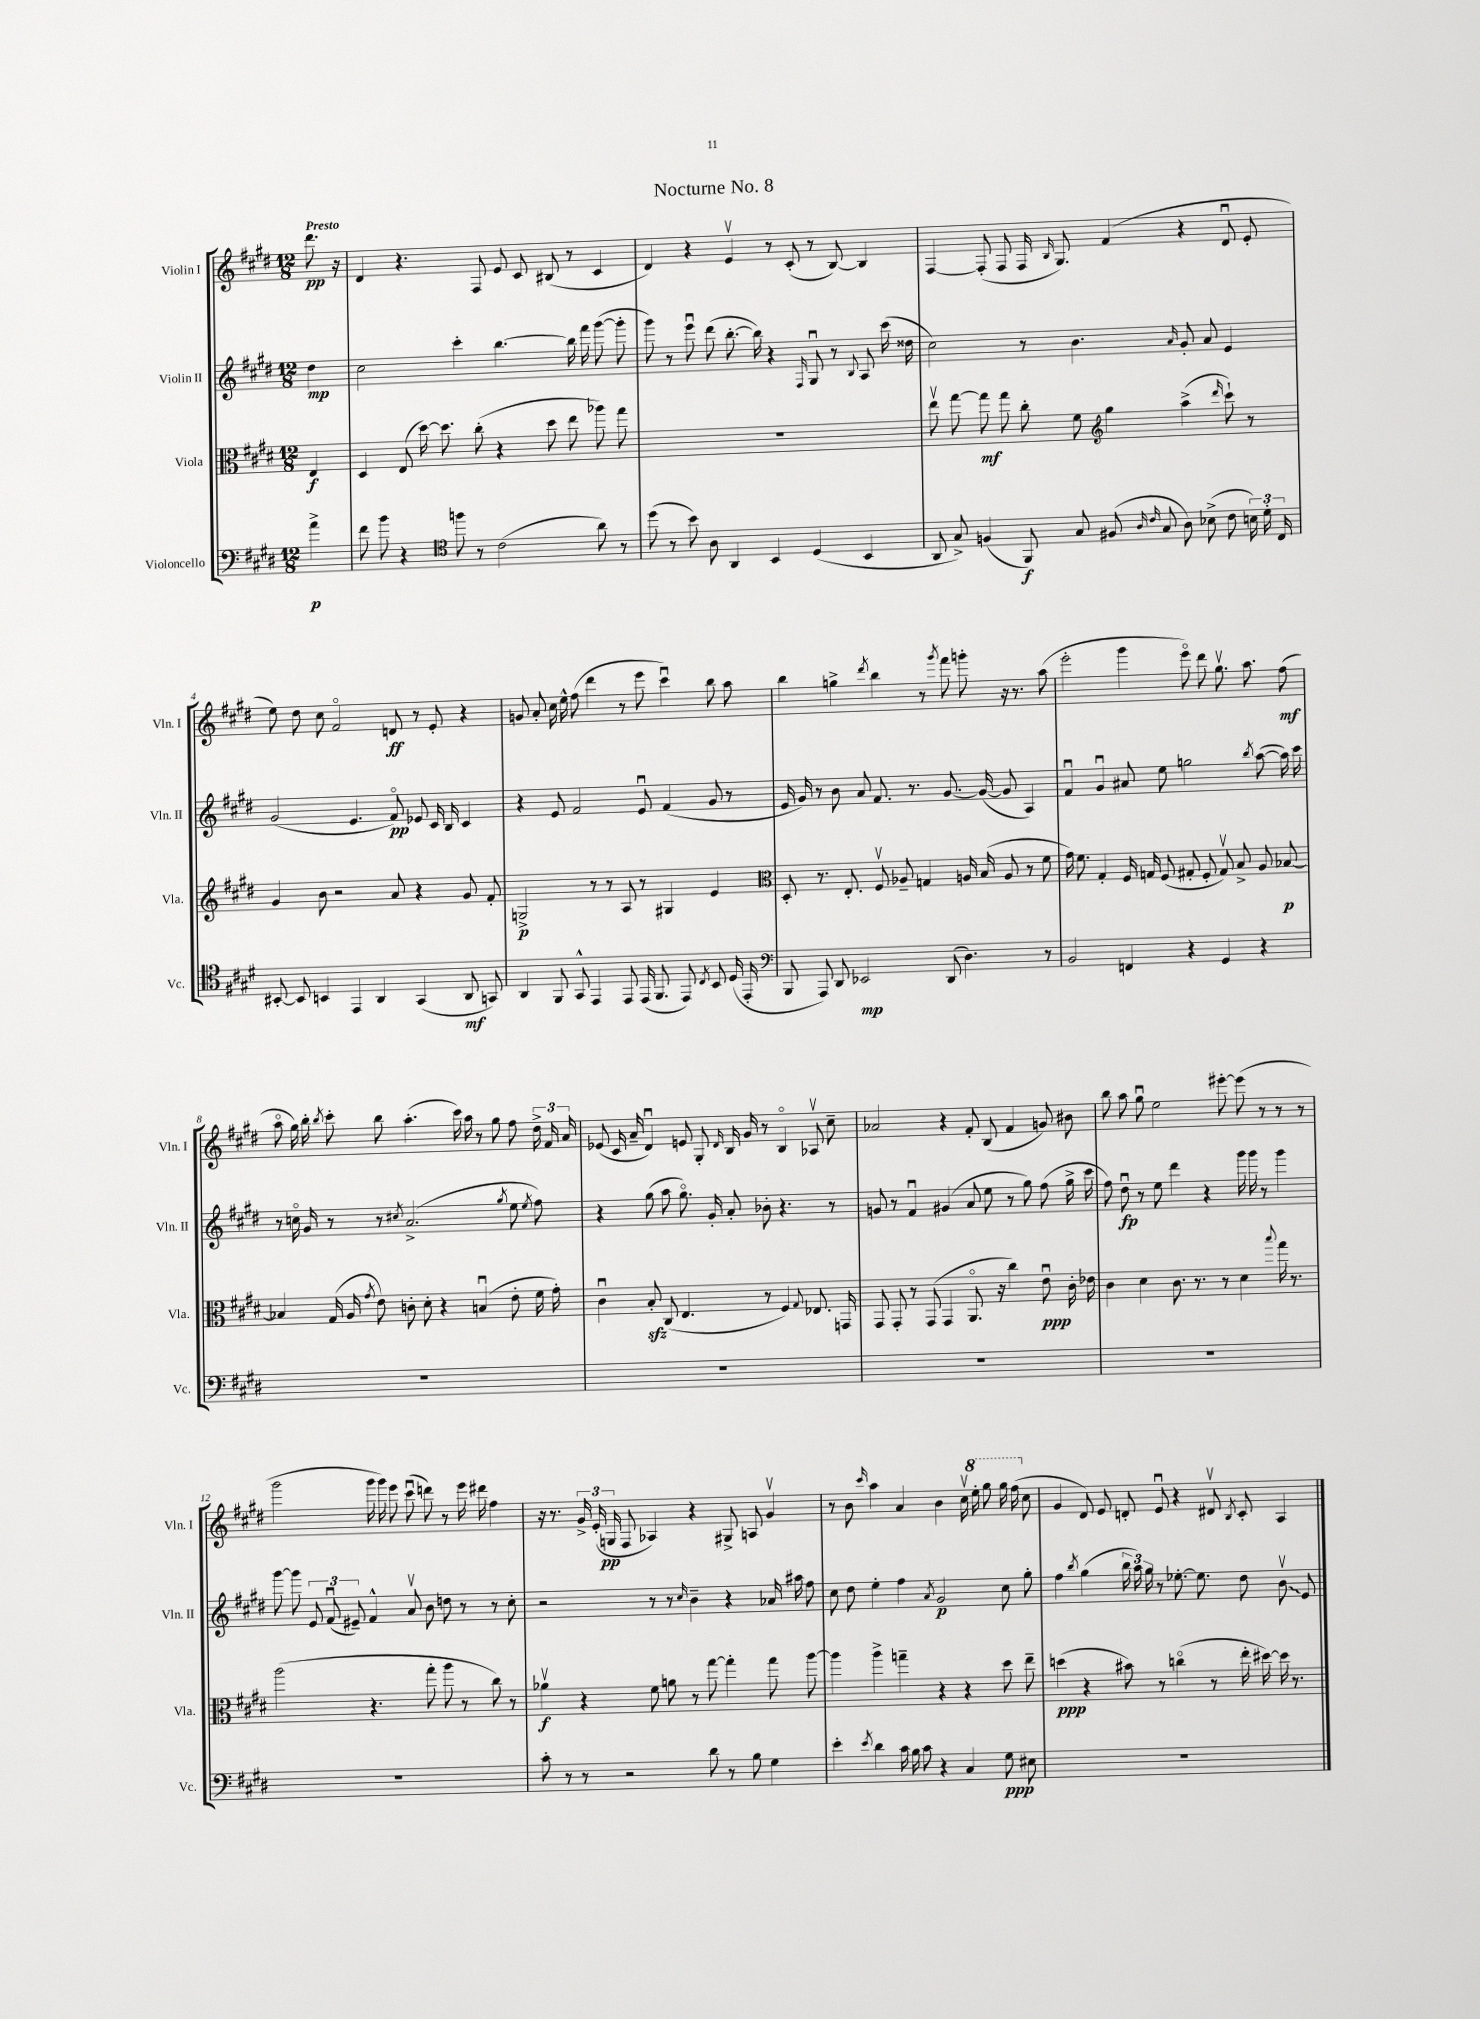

**kern	**kern	**kern	**kern
*staff4	*staff3	*staff2	*staff1
*clefF4	*clefC3	*clefG2	*clefG2
*k[f#c#g#d#]	*k[f#c#g#d#]	*k[f#c#g#d#]	*k[f#c#g#d#]
*M12/8	*M12/8	*M12/8	*M12/8
4a^\	4E/	4dd#\	8.ddd#\
.	.	.	16r
=	=	=	=
8f#\	4D#/	2cc#\	4d#/
8b\	.	.	.
4r	(8E/	.	4.r
.	[16dd#\)	.	.
.	8.dd#\]	.	.
*clefC4	*	*	*
8ff\	.	4ccc#'\	.
8r	(8cc#'\	.	8F#/
(2c#\	4r	[4.bb\	8e/
.	.	.	8c#/
.	8dd#\	.	(8B#/
.	8ee\	16bb\]	8r
.	.	16fff#\	.
8a\)	8aa-\)	([8ggg#\	4c#/
8r	8gg#\	8ggg#'\]	.
=	=	=	=
(8dd#\	1.r	8ggg#\)	4d#/)
8r	.	8r	.
8b\)	.	8eeeu\	4r
8A\	.	(8ddd#\	.
4AA/	.	[8.bb'\	4ev/
.	.	16bb\])	.
4BB/	.	4r	8r
.	.	.	(8c#'/
.	.	16qqF#/	.
(4D#/	.	8G#u/	8r
.	.	8r	[8B/)
.	.	8qqB/	.
4BB/	.	8A/	4B/]
.	.	(16ccc#\	.
.	.	16dd##\	.
=	=	=	=
8AA/	8eev\	2cc#\)	[4F#/
8G#^/)	[8gg#\	.	.
(4F/	8gg#\]	.	(8F#'/]
.	8gg#\	.	8F#/
8FF#/)	8cc#'\	8r	16F#/
.	.	.	16qqB/
.	.	.	8.G#/)
8G#/	8f#\	4.b\	.
*	*clefG2	*	*
(8F#/	4gg#\	.	(4f#/
16qqA/	.	.	.
16qqc#/	.	.	.
8G#/	.	.	.
.	.	16qqa/	.
8A\)	(4aa^\	8g#'/	4r
(8B-^\	.	8a/	.
.	16qqddd#/	.	.
8c#\	8ccc#`\)	4e/	8d#u/
24B\)	8r	.	8e'/
24d#'\	.	.	.
24C#/	.	.	.
=	=	=	=
[8BB#'/	4g#/	(2g#/	8ee\)
8BB#/]	.	.	8dd#\
4BB/	8b\	.	8cc#\
.	2r	.	2f#o/
4EE/	.	4.e/	.
4AA/	.	.	.
.	8a/	8f#o/)	8d/
(4GG#/	4r	8e-/	8r
.	.	16c#/	8e'/
.	.	16B/	.
8AA/	8g#/	4c#/	4r
8GG/)	8f#'/	.	.
=	=	=	=
4AA/	2G^/	4r	8g/
.	.	.	8a'/
8FF#/	.	8e/	16cc#\
.	.	.	16ee^^\
8GG#^^/	.	2f#/	(8ff#\
4EE/	8r	.	4ddd#\
.	8r	.	.
8EE/	8A/	.	8r
(16EE/	8r	8eu/	8eee\
8.FF#/	.	.	.
.	4G#/	(4f#/	4ccc#u\)
8EE/)	.	.	.
8qC#/	.	.	.
8BB/	4e/	8g#/	8bb\
(16D#/	.	8r	8aa\
16EE'/	.	.	.
=	=	=	=
*clefF4	*clefC3	*	*
8BBB/	8D#'/	16e/	4bb\
.	.	16g#/)	.
8AAA/)	8.r	8r	.
8DD#/	.	8b\	4gg^\
.	8.E'/	.	.
2EE-/	.	8a/	.
.	.	.	8qddd#/
.	8F#v/	8.f#/	4bb\
.	8A-~/	.	.
.	.	8.r	.
.	4G/	.	8r
.	.	.	8qggg#/
(8DD#/	.	[8.g#/	8fff#\
4.D#\)	16A/	.	8ggg'\
.	(16B/	(16g#/_	.
.	8A/	8g#/]	16r
.	.	.	8.r
.	8r	4A/)	.
8r	8f#\	.	(8aa\
=	=	=	=
2BB/	16g#\)	4f#u/	2eee'\
.	8.f#\	.	.
.	4G#'/	4g#u/	.
4FF/	16F#/	8a#/	4ggg#\
.	16G/	.	.
.	(8F#/	8ee\	.
4r	8G#'/	2gg\	8eeeo\)
.	8F#'/	.	8ddd#\
4GG#/	8G#v/)	.	8.gg#v\
.	8B^/	.	.
.	.	.	8.aa\
.	.	8qbb/	.
4r	8A/	([8aa\	.
.	[8B-/	16aa\])	(8ff#\
.	.	16ccc#\	.
=	=	=	=
1.r	4B-/]	8r	8aao\
.	.	16cco\	16gg#\)
.	.	16g#/	16bb'\
.	.	.	8qbb/
.	(16G#/	8r	8ccc#'\
.	16A/	.	.
.	8qg#/	.	.
.	8e\)	8r	8bb\
.	.	8qcc#/	.
.	8c'\	(2.a^/	(4.aa'\
.	8d#'\	.	.
.	4r	.	.
.	.	.	16ccc#\)
.	.	.	16aa\
.	(4Bu/	.	8r
.	.	.	8gg#\
.	.	8qgg#/	.
.	8e'\	8ee\	8ff#\
.	.	8qee/	.
.	16f#\	8ff#\)	24dd#^\
.	.	.	24f#/
.	16g#'\)	.	.
.	.	.	24a/
=	=	=	=
1.r	4c#u\	4r	(8e-/
.	.	.	16c#/
.	.	.	16a~/
.	8B'/	(8gg#\	4d#u/)
.	(8C#/	8aa\	.
.	4.E/	8.gg#o\)	8e/
.	.	.	8G#'/
.	.	16g#'/	.
.	.	.	16qqd#/
.	.	8a'/	16B/
.	.	.	16g#/
.	8r	8b-'\	8r
.	4F#/)	4.r	4Bo/
.	8qqG#/	.	.
.	8.E-/	.	8A-v/
.	.	8r	8cc#~\
.	16GG/	.	.
=	=	=	=
1.r	8GG#/	8g/	2a-/
.	8GG#'/	8r	.
.	8r	4f#u/	.
.	(8GG#/	.	.
.	4GG#/	(4g#/	4r
.	8.AAo/	8a/	8f#'/
.	.	8ee\	(8B/
.	16r	.	.
.	4cc#\)	8r	4f#/
.	.	8gg#\)	.
.	8eu\	(8ff#\	8g/)
.	16c#'\	16gg#^\	8b#\
.	16e-\	16ccc#\	.
=	=	=	=
1.r	4c#\	8ff#\)	8bb\
.	.	8dd#u\	8aa\
.	4d#\	8r	8gg#u\
.	.	8ee\	2ee\
.	8.c#\	4ddd#\	.
.	8.r	.	.
.	.	4r	.
.	8r	.	[8eee#'\
.	4d#\	16ggg#\	(8eee#\]
.	.	16ggg#\	.
.	.	8r	8r
.	8qqbb/	.	.
.	16gg#\	4ggg#\	8r
.	8.r	.	.
.	.	.	8r
=	=	=	=
1.r	(2aa\	[8ggg#\	2ggg#\
.	.	8ggg#\]	.
.	.	12e/	.
.	.	(12f#u/	.
.	.	12e#~/)	.
.	4.r	4f#^^/	16ggg#\
.	.	.	16ggg#\)
.	.	.	8eee\
.	.	8av/	(8ccc#u\
.	8gg#'\	8b\	8ddd\)
.	8aa\	8dd\	8r
.	8r	8r	16eee\
.	.	.	16ddd#\
.	8cc#\)	8r	4ff#\
.	8r	8cc#'\	.
=	=	=	=
8c#'\	4a-v\	2r	16r
.	.	.	8.r
8r	.	.	.
8r	4r	.	24g#^/
.	.	.	(24e'/
.	.	.	24G/
2r	.	.	8F#/
.	8f#\	8r	4A-/)
.	8a\	8r	.
.	.	16qqcc#/	.
.	8r	4b~\	4r
8d#\	[8gg#\	.	.
8r	4gg#'\]	4r	8G#^/
8B\	.	.	8A/
4G#\	8gg#\	16a-/	4g#v/
.	.	16aa#\	.
.	[8aa\	8ff#\	.
=	=	=	=
4e'\	4aa\]	8cc#\	8r
.	.	8dd#\	8b\
8qe/	.	.	16qqccc#/
4d#\	4aa^\	4ee'\	4aa\
16c#\	4gg~\	4ff#\	4a/
16B\	.	.	.
8c#\	.	.	.
.	.	8qa/	.
4r	4r	2g#/	4b\
4C#/	4r	.	16cc#v\
.	.	.	16eee'\
.	.	.	8ggg#\
8G#\	8dd#\	8cc#\	16ggg#\
.	.	.	(16fff#\
8E#\	8ee~\	8gg#'\	8cc#\
=	=	=	=
1.r	(4dd\	4ff#\	4g#/
.	.	8qbb/	.
.	4r	(4gg#\	8d#/)
.	.	.	8e/
.	8b#\)	24bb\	8d'/
.	.	24aa\)	.
.	.	24gg#\	.
.	8r	8r	8eu/
.	(4cco\	[8.ee-'\	4r
.	.	8.ee-\]	.
.	8r	.	8d#v/
.	.	.	8qB/
.	16ee'\	8dd#\	8c#'/
.	[16dd#\)	.	.
.	16dd#\]	8bv\	4A/
.	8.r	.	.
.	.	8e/	.
==	==	==	==
*-	*-	*-	*-
